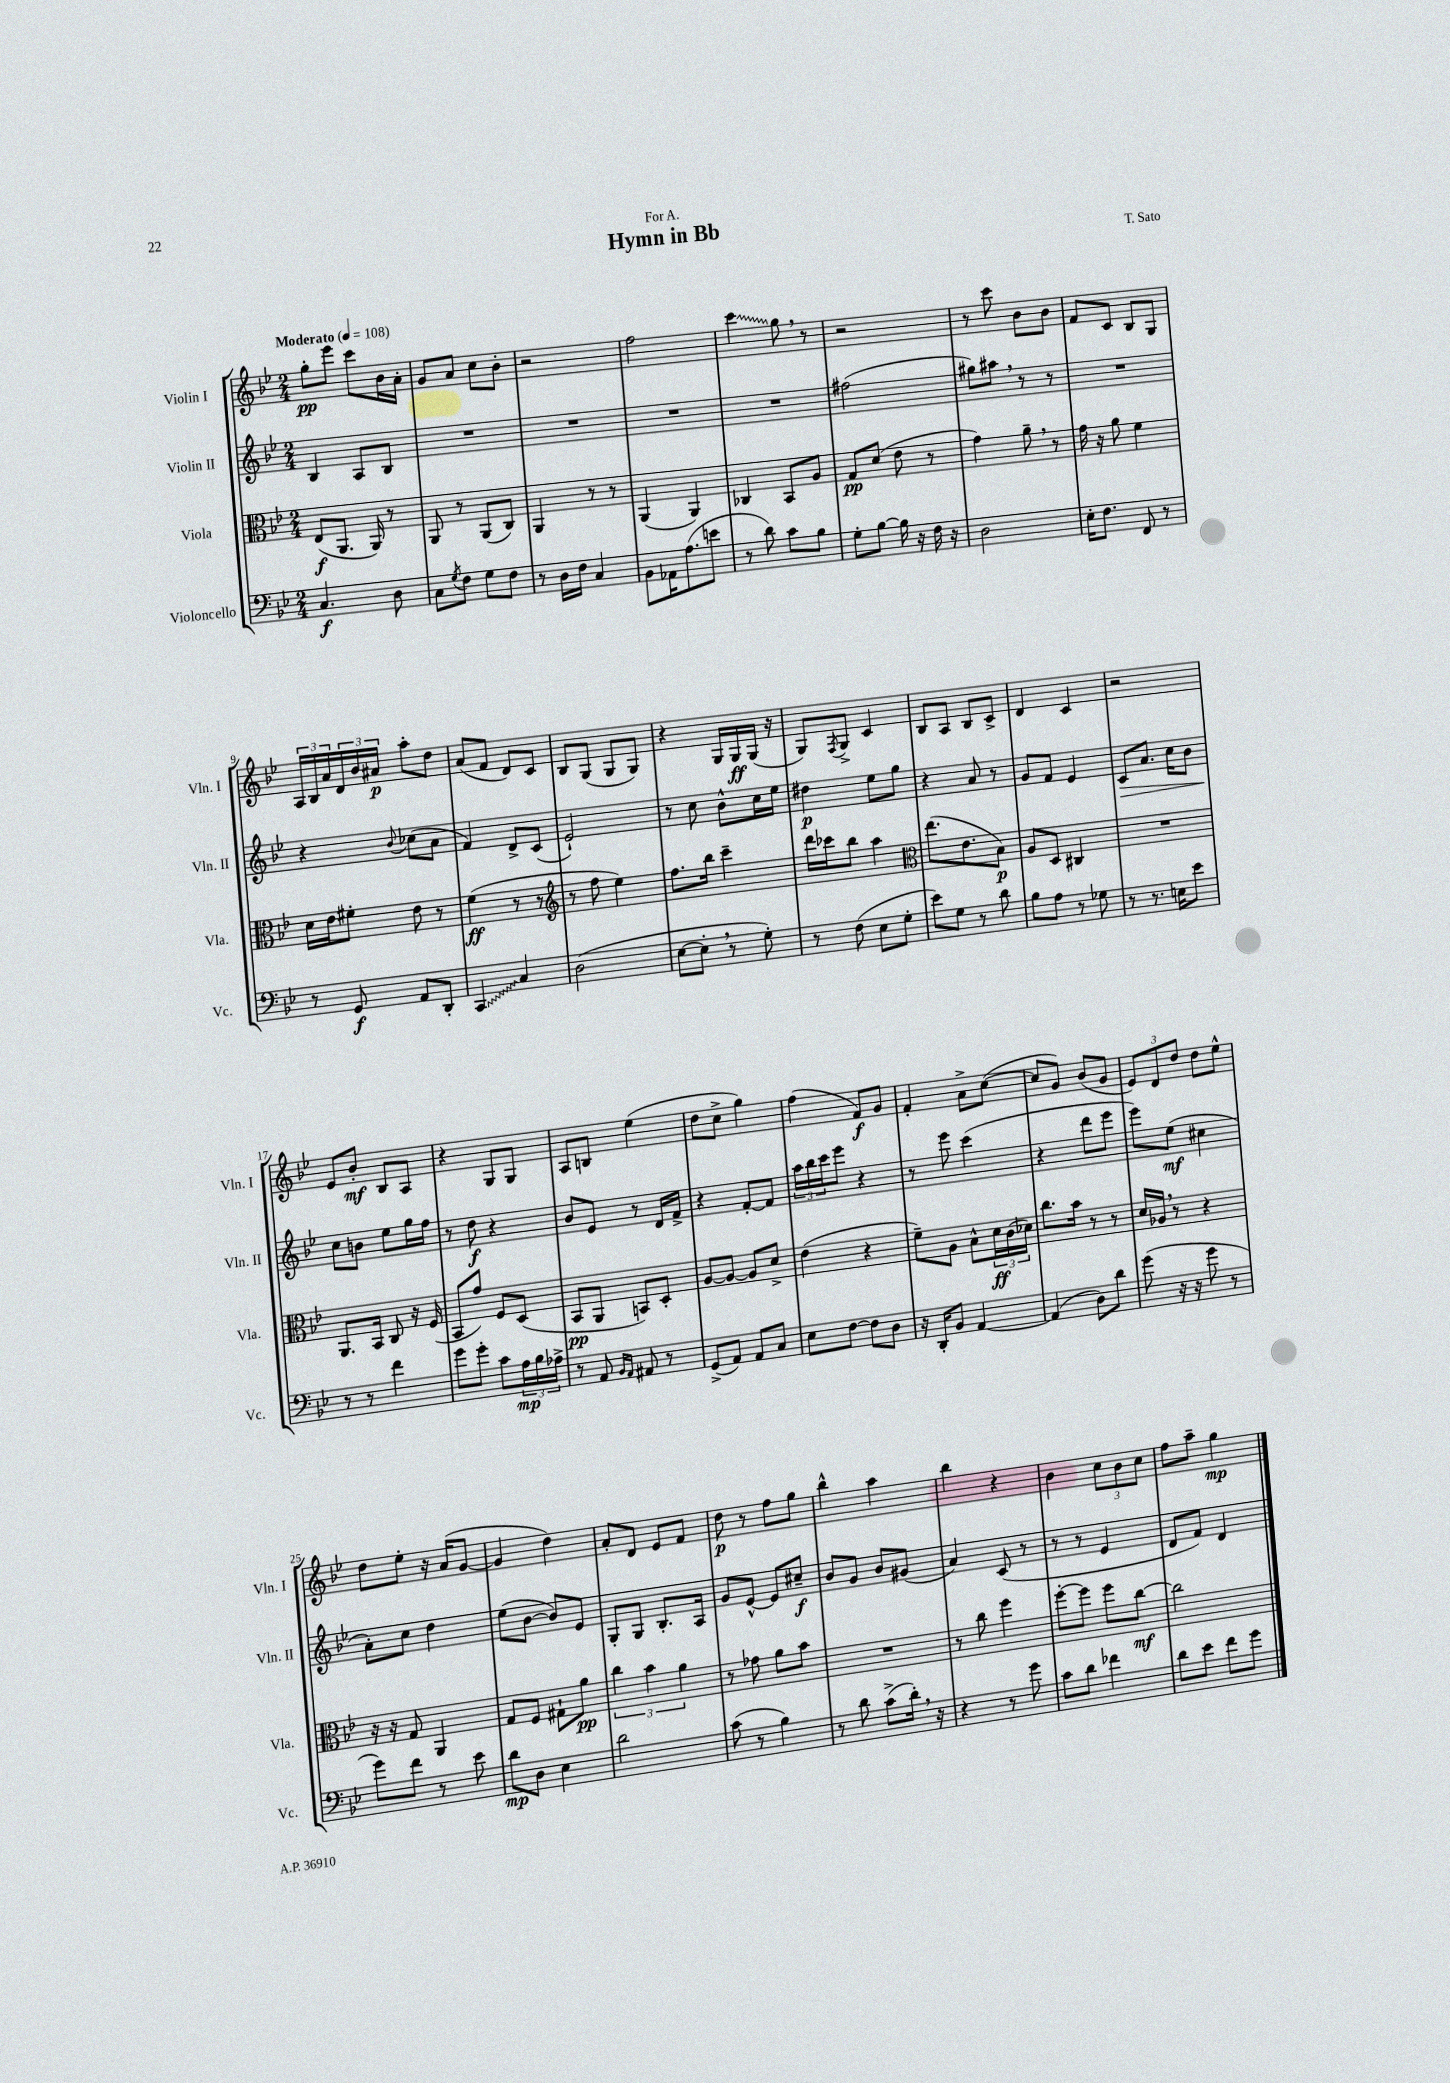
\header { title = "Hymn in Bb" composer = "T. Sato" dedication = "For A." }
<<
\new StaffGroup <<
\new Staff = "s0" \with { instrumentName = "Violin I" shortInstrumentName = "Vln. I" } {
    \clef treble \key bes \major \numericTimeSignature \time 2/4 \tempo "Moderato" 4 = 108
    g''8-.\pp ees'''8 c'''8 bes'16 a'16-. |
    g'8 a'8 c''8 bes'8-. |
    r2 |
    f''2 |
    \once \override Glissando.style = #'zigzag c'''4\glissando g''8 \breathe r8 |
    r2 |
    r8 c'''8 bes'8 bes'8 |
    f'8 c'8 bes8 g8 |
    \tuplet 3/2 { a16 bes16 a'16 } \tuplet 3/2 { d'16 bes'16 ais'16\p } a''8-. d''8 |
    a'8( f'8 d'8) c'8 |
    bes8 g8( g8 g8) |
    r4 g16 g16\ff g16( r16 |
    g8) \acciaccatura { f8 } g8-> c'4 |
    bes8 a8 bes8 c'8-> |
    d'4 c'4 |
    r2 |
    ees'8 bes'8-.\mf bes8 a8 |
    r4 g8 g8 |
    a8 b8 ees''4( |
    d''8 c''8-> g''4) |
    f''4( f'8\f) g'8 |
    f'4-. a'8-> c''8~( |
    c''8 g'8) bes'8( g'8 |
    \tuplet 3/2 { ees'8) d'8 d''8 } d''8 ees''8-^ |
    d''8 ees''8-. r16 a'16( g'8~ |
    g'4 d''4) |
    a'8-. d'8 ees'8 f'8 |
    d''8\p r8 f''8 g''8 |
    bes''4-^ a''4 |
    bes''4 r4 |
    bes'4 \tuplet 3/2 { c''8 bes'8 c''8 } |
    f''8 a''8-- g''4\mp \bar "|." |
}
\new Staff = "s1" \with { instrumentName = "Violin II" shortInstrumentName = "Vln. II" } {
    \clef treble \key bes \major \numericTimeSignature \time 2/4
    bes4 a8 bes8 |
    R2 |
    R2 |
    R2 |
    R2 |
    fis''2( |
    gis''8) ais''8 \breathe r8 r8 |
    R2 |
    r4 \appoggiatura { bes'8 } ces''8( a'8 |
    f'4) d'8-> c'8( |
    ees'2-!) |
    r8 c''8 bes'8-^ c''16 ees''16 |
    dis''4\p ees''8 g''8 |
    r4 a'8 r8 |
    g'8 f'8 ees'4 |
    c'8\> a'8. c''16 bes'8 |
    c''8\! b'8 ees''8 g''16 f''16 |
    r8 d''8\f r4 |
    bes'8 ees'8 r8 d'16 f'16-> |
    r4 f'8~-. f'8 |
    \tuplet 3/2 { a''16 bes''16 c'''16 } ees'''8 r4 |
    r8 ees'''8 c'''4( |
    r4 d'''8 ees'''8 |
    ees'''8) ees''8\mf( cis''4 |
    a'8-.) c''8 d''4 |
    ees''8( bes'8~ bes'8) ees'8 |
    g8-. g8 bes8.-. a16 |
    g'8 ees'8~-^ ees'8 cis''8--\f |
    bes'8 g'8 bes'8 gis'8( |
    a'4) c'8( r8 |
    r8 r8 ees'4 |
    d'8 f'8) d'4 \bar "|." |
}
\new Staff = "s2" \with { instrumentName = "Viola" shortInstrumentName = "Vla." } {
    \clef alto \key bes \major \numericTimeSignature \time 2/4
    ees8\f( a,8. a,16) r8 |
    a,8 r8 a,8( c8) |
    a,4 r8 r8 |
    a,4( a,4) |
    ces4 bes,8 a8 |
    g8\pp d'8( ees'8 r8 |
    g'4) a'8-- \breathe r8 |
    g'16 r16 a'8 f'4 |
    d'16 ees'16 fis'8-. ees'8 r8 |
    f'4\ff( r8 r8 |
    \clef treble r8 f''8 ees''4) |
    f''8. bes''16 c'''4-- |
    d'''16 ces'''16 bes''8 a''4 |
    \clef alto ees''8.( ees'8. bes8\p) |
    a8 d8 cis4 |
    R2 |
    a,8. bes,16 c8 r16 f16( |
    bes,8 g'8) f8 d8( |
    bes,8\pp a,8 b,8) d8-. |
    a8~ a8~ a8 d'8-> |
    ees'4( r4 |
    f'8--) a8 bes8-^ \tuplet 3/2 { d'16\ff c'16( des'16) } |
    c''8. bes'16 r8 r8 |
    d'16 aes16 \breathe r8 r4 |
    r16 r16 g8 a,4 |
    g8 f8 gis8-! a'8\pp |
    \tuplet 3/2 { c''4 bes'4 a'4 } |
    r8 ges'8 a'8 bes'8 |
    R2 |
    r8 c''8 f''4 |
    f''8~-. f''8 f''8 c''8~\mf |
    c''2 \bar "|." |
}
\new Staff = "s3" \with { instrumentName = "Violoncello" shortInstrumentName = "Vc." } {
    \clef bass \key bes \major \numericTimeSignature \time 2/4
    c4.\f d8 |
    c8 \acciaccatura { g8 } f8 g8 f8 |
    r8 d16 f16 c4 |
    bes,8 aes,16 a8.( e'8 |
    r8 d'8) c'8 bes8 |
    g8-. bes8~ bes16 r16 f16 r16 |
    d2 |
    ees16-. f8. f,8 r8 |
    r8 g,8\f a,8 d,8-. |
    \once \override Glissando.style = #'zigzag c,4\glissando c4 |
    d2( |
    ees8~ ees8-. \breathe r8 g8-.) |
    r8 f8( ees8 g8-. |
    ees'8) g8 r8 d'8 |
    bes8 a8 r8 ges8 |
    r8 r8. e16 ees'8 |
    r8 r8 f'4 |
    g'8 g'8-. c'8 \tuplet 3/2 { a16\mp bes16 aes16-> } |
    r8 a,8 \grace { bes,16 a,16 } ais,8 r8 |
    g,8->( a,8) a,8 c8 |
    ees8 f8~ f8 d8 |
    r16 d,16-. bes,8 a,4~ |
    a,4( d8) d'8 |
    g'8( r16 r16 g'8 r8 |
    g'8) f'8 r8 ees'8 |
    d'8\mp d8 ees4 |
    d'2 |
    c'8( r8 bes4) |
    r8 d'8 c'8->( d'16-.) \breathe r16 |
    r4 r8 g'8 |
    c'8 d'8 fes'4 |
    d'8 ees'8 f'8 g'8 \bar "|." |
}
>>
>>
